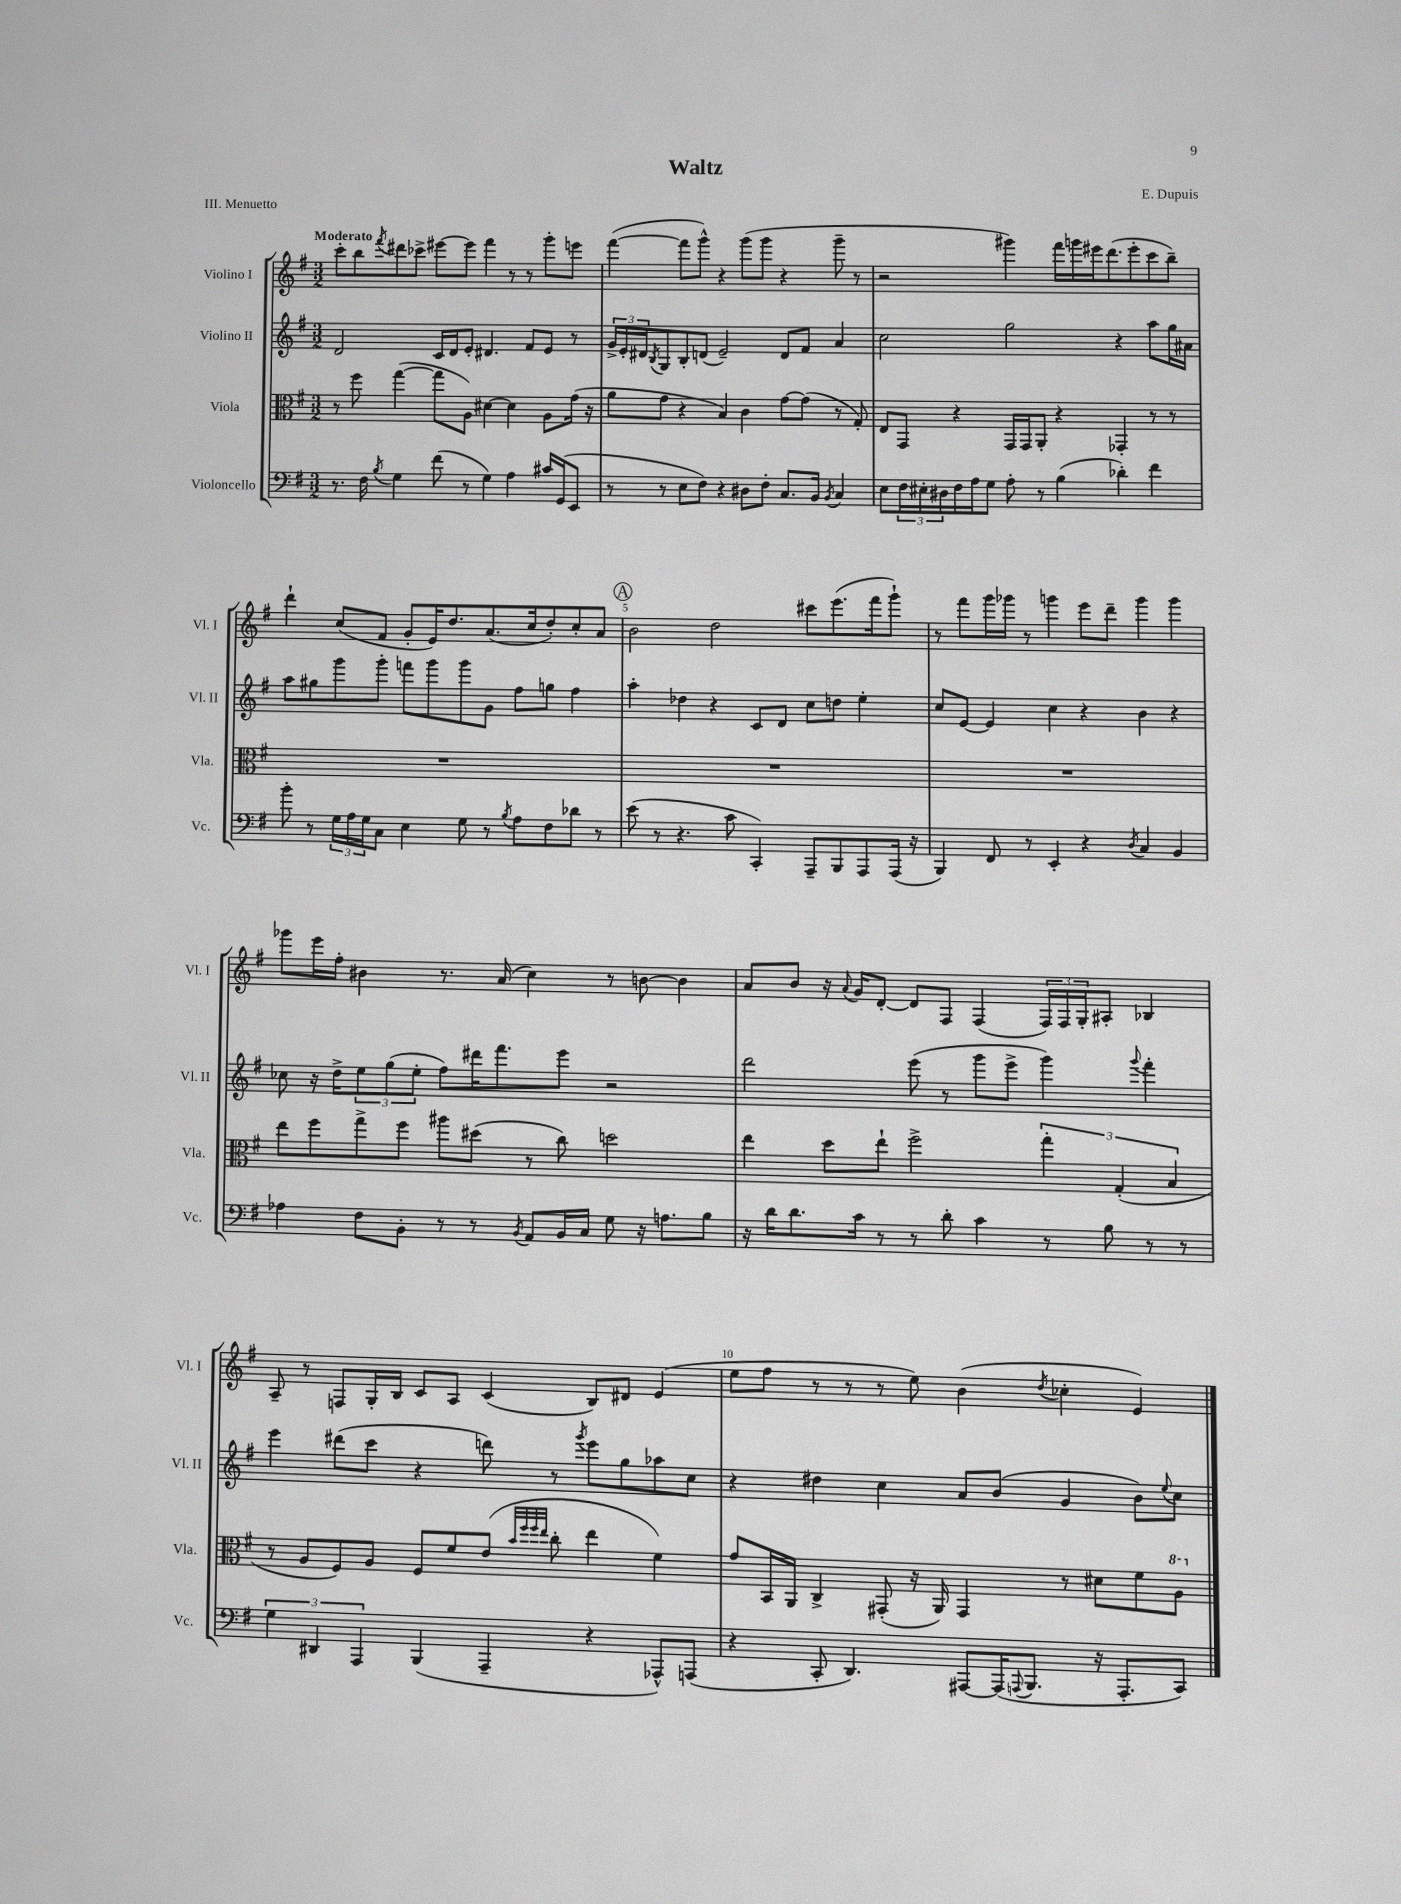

**kern	**kern	**kern	**kern
*staff4	*staff3	*staff2	*staff1
*clefF4	*clefC3	*clefG2	*clefG2
*k[f#]	*k[f#]	*k[f#]	*k[f#]
*M3/2	*M3/2	*M3/2	*M3/2
8.r	8r	2d	8ccc'
.	8ff#	.	8bb
16F#	.	.	.
8qB	.	.	8qfff#
4G	([4gg	.	8ddd#
.	.	.	8ccc-^
(8f#	8gg]	16c	[8eee#
.	.	16d	.
8r	8A)	8e'	8eee#]
4G)	[4d#	4.d#	4fff#
4A	4d#]	.	8r
.	.	8f#	8r
16c#	8A	8e	8ggg'
(16GG	.	.	.
8EE	(16g	8r	8eee
.	16r	.	.
=	=	=	=
8r	8a	24g^	([4fff#
.	.	24e'	.
.	.	24d#	.
.	.	8qB	.
8r	8g	8G	.
8E	4r	8B'	8fff#]
8F#)	.	(8d	8ggg^^)
4r	4B)	2e~)	4r
8D#	4c	.	(8ggg
8F#'	.	.	8ggg
8.C	[8g	8d	4r
.	(8g]	8f#	.
16BB	.	.	.
8qBB	.	.	.
4C	8r	4a	8ggg~
.	8G')	.	8r
=	=	=	=
8E	8E	2cc	2r
24F#	8GG	.	.
24E#'	.	.	.
24D#	.	.	.
16F#	4r	.	.
16A	.	.	.
8G	.	.	.
8A'	16GG	2gg	4ggg#)
.	16GG	.	.
8r	8AA'	.	.
(4B	4r	.	16fff#
.	.	.	16ggg
.	.	.	16eee#
.	.	.	(8.ddd
4d-')	4GG-'	4r	.
.	.	.	8eee#'
4f#	8r	8aa	8ccc
.	8r	16gg	8bb~)
.	.	16a#	.
=	=	=	=
8b'	1.r	8aa	4ddd`
8r	.	8gg#	.
24G	.	8ggg	(8cc
24A	.	.	.
24G	.	.	.
8C	.	8ggg'	8f#
4E	.	8fff	8g'
.	.	8ggg	16e)
.	.	.	8.dd
8G	.	8ggg	.
8r	.	8g	(8.a
8qB	.	.	.
8A	.	8ff#	.
.	.	.	16cc
8F#	.	8gg	8dd')
8d-	.	4ff#	8cc'
8r	.	.	8a
=	=	=	=
(8e	1.r	4aa'	2b
8r	.	.	.
4.r	.	4dd-	.
.	.	4r	2dd
8c	.	.	.
4CC')	.	8c	.
.	.	8d	.
8AAA~	.	8cc	8ccc#
8BBB	.	8dd	(8.eee
8AAA	.	4ee'	.
.	.	.	16fff#
(16AAA	.	.	8ggg`)
16r	.	.	.
=	=	=	=
4BBB)	1.r	8cc	8r
.	.	[8e	8fff#
8FF#	.	4e]	16ggg
.	.	.	16ggg-
8r	.	.	8r
4EE'	.	4cc	4ggg
4r	.	4r	8eee
.	.	.	8ddd~
8qD	.	.	.
4C	.	4b	4ggg
4BB	.	4r	4ggg
=	=	=	=
4A-	8ee	8cc-	8ggg-
.	8ff#	16r	16eee
.	.	16dd^	16ff#'
8F#	8gg^	12ee	4b#
.	.	(12gg	.
8BB'	8ff#	.	.
.	.	12ee'	.
8r	8aa#	8ff#)	8.r
8r	(8dd#	16ddd#	.
.	.	8.fff#	(16a
8qBB	.	.	.
8AA	8r	.	4cc)
16BB	8cc)	8eee	.
16C	.	.	.
8G	2dd	2r	8r
16r	.	.	[8b
8.A	.	.	.
.	.	.	4b]
8B	.	.	.
=	=	=	=
16r	4ee	2ddd	8a
16d	.	.	.
8.d	.	.	8b
.	8dd	.	16r
.	.	.	8qqa
16c	.	.	16g
8r	8ee`	.	[8d'
8r	2ff#^	(8eee	8d]
8d'	.	8r	8F#
4c	.	8ggg	(4F#
.	.	8eee^	.
8r	6gg'	4ggg)	24F#)
.	.	.	24F#
.	.	.	24G'
8B	.	.	8A#'
.	(6G'	.	.
.	.	8qqggg	.
8r	.	4fff#'	4B-
.	6B	.	.
8r	.	.	.
=	=	=	=
6G	8r	4eee	8A~
.	8A	.	8r
6DD#	.	.	.
.	8F#)	(8ddd#	8F
6AAA	.	.	.
.	8A	8ccc	16G'
.	.	.	16B
(4BBB	8F#	4r	8c
.	8f#	.	8A
4AAA~	(8e	8ddd)	(4c
.	32qqb	.	.
.	32qqff#	.	.
.	32qqff#	.	.
.	32qqee	.	.
.	8cc'	8r	.
.	.	8qggg	.
4r	4ee	8eee	8B)
.	.	8gg	8d#
8AAA-^^)	4f#)	8aa-	(4e
(8AAA	.	8cc	.
=	=	=	=
4r	8g	4r	8ee
.	16BB	.	8ff#
.	16AA	.	.
8CC'	4C^	4dd#	8r
4.DD)	.	.	8r
.	(8GG#'	4cc	8r
.	16r	.	8ee)
.	16AA)	.	.
[8AAA#	4GG#	8a	(4b
(16AAA#]	.	(8b	.
8qqAAA	.	.	.
8.BBB	.	.	.
.	.	.	8qdd
.	8r	4g	4cc-'
16r	8d#	.	.
8.AAA'	.	.	.
.	8f#	8b)	4e)
.	.	8qqee	.
8CC)	8a	8cc	.
==	==	==	==
*-	*-	*-	*-
